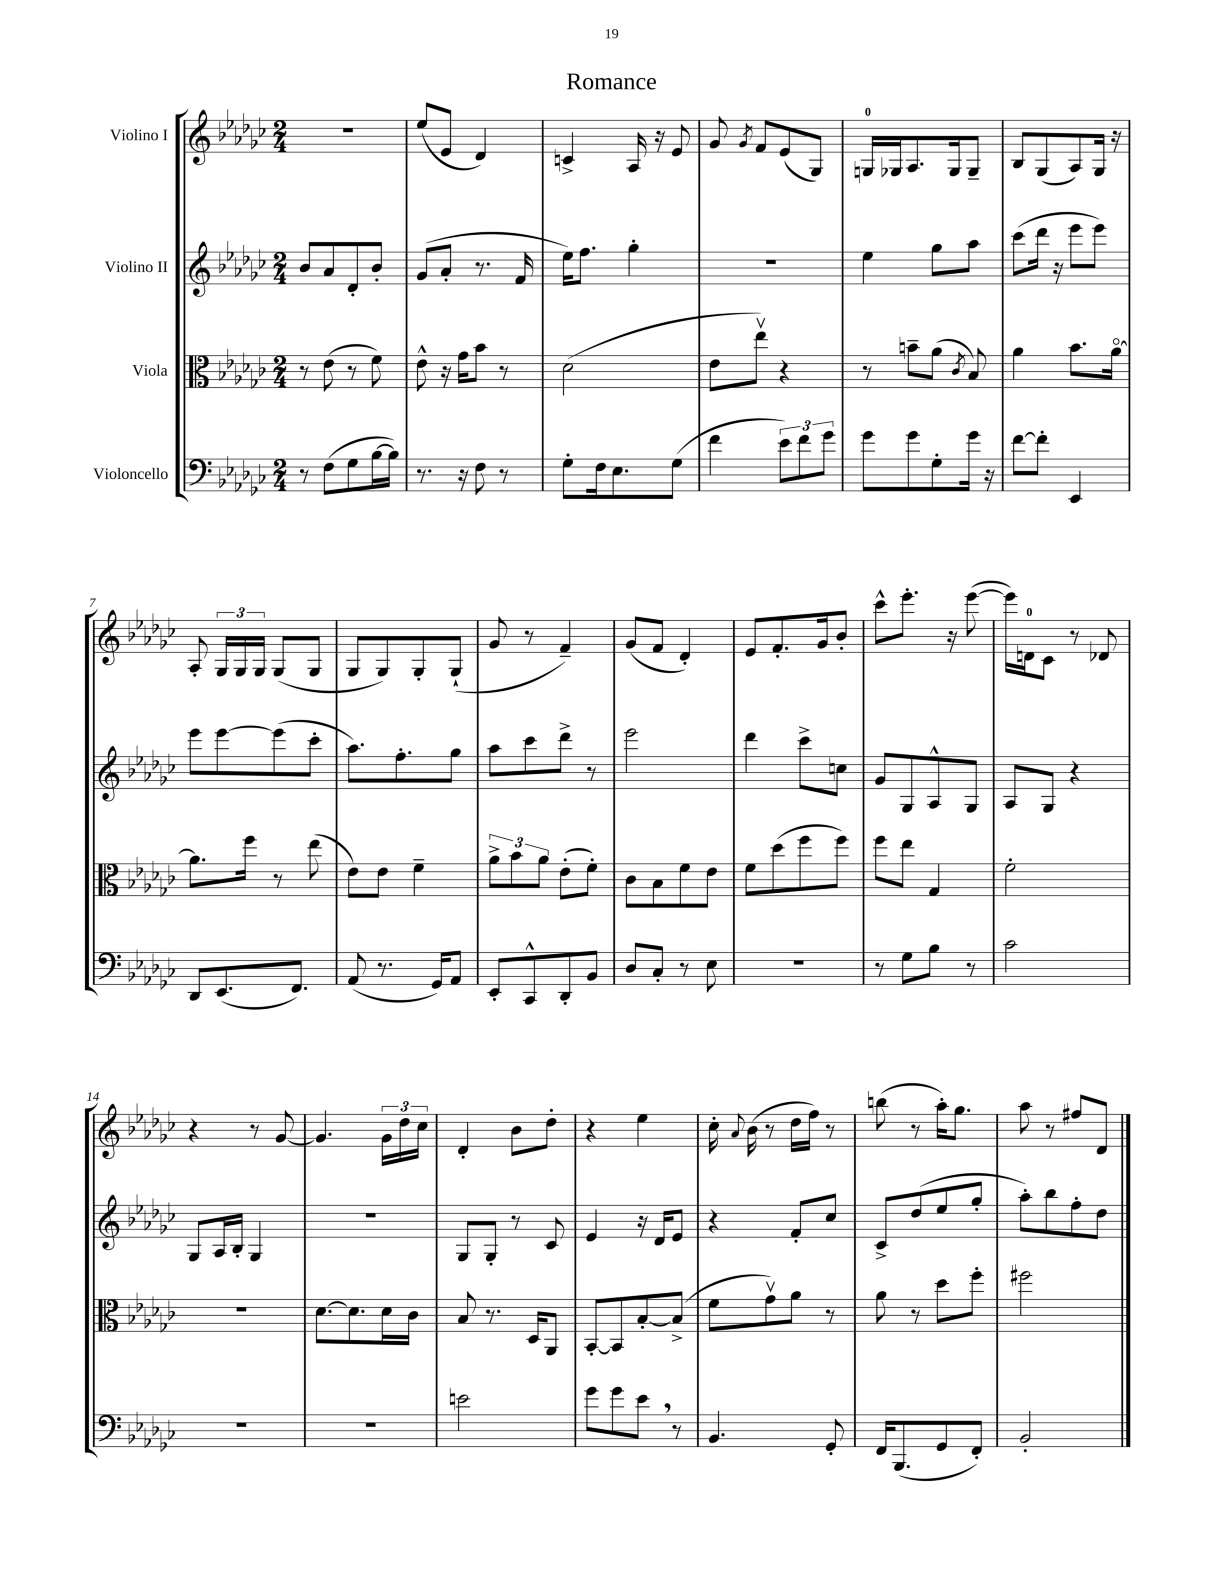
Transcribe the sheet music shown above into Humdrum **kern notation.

**kern	**kern	**kern	**kern
*staff4	*staff3	*staff2	*staff1
*clefF4	*clefC3	*clefG2	*clefG2
*k[b-e-a-d-g-c-]	*k[b-e-a-d-g-c-]	*k[b-e-a-d-g-c-]	*k[b-e-a-d-g-c-]
*M2/4	*M2/4	*M2/4	*M2/4
8r	8r	8b-	2r
(8F	(8e-	8a-	.
8G-	8r	8d-'	.
[16B-	8f)	8b-'	.
16B-])	.	.	.
=	=	=	=
8.r	8e-^^	(8g-	(8ee-
.	16r	8a-'	8e-
16r	16g-	.	.
8F	8b-	8.r	4d-)
8r	8r	.	.
.	.	16f	.
=	=	=	=
8G-'	(2d-	16ee-)	4c^
.	.	8.ff	.
16F	.	.	.
8.E-	.	.	.
.	.	4gg-'	16A-
.	.	.	16r
(8G-	.	.	8e-
=	=	=	=
4f	8e-	2r	8g-
.	.	.	8qg-
.	8ee-v)	.	8f
12e-)	4r	.	(8e-
12f	.	.	.
.	.	.	8G-)
12g-	.	.	.
=	=	=	=
8g-	8r	4ee-	16G
.	.	.	16G-
8g-	8b~	.	8.A-
8G-'	(8a-	8gg-	.
.	.	.	16G-
.	8qc-	.	.
16g-	8B-)	8aa-	8G-~
16r	.	.	.
=	=	=	=
[8f	4a-	(8ccc-	8B-
8f']	.	16ddd-	(8G-
.	.	16r	.
4EE-	8.b-	8eee-	8A-)
.	.	8eee-)	16G-
.	[16a-o	.	16r
=	=	=	=
8DD-	8.a-]	8eee-	8A-'
(8.EE-	.	[8eee-	24G-
.	.	.	24G-
.	16ff	.	.
.	.	.	24G-
.	8r	(8eee-]	(8G-
8.FF)	.	.	.
.	(8ee-	8ccc-'	8G-
=	=	=	=
(8AA-	8e-)	8.aa-)	8G-
8.r	8e-	.	8G-)
.	.	8.ff'	.
.	4f~	.	8G-'
16GG-)	.	.	.
8AA-	.	8gg-	(8G-`
=	=	=	=
8EE-'	12a-^	8aa-	8g-
.	12b-	.	.
8CC-^^	.	8ccc-	8r
.	12a-	.	.
8DD-'	(8e-'	8ddd-^	4f~)
8BB-	8f')	8r	.
=	=	=	=
8D-	8c-	2eee-	(8g-
8C-'	8B-	.	8f
8r	8f	.	4d-')
8E-	8e-	.	.
=	=	=	=
2r	8f	4ddd-	8e-
.	(8dd-	.	8.f'
.	8ff	8ccc-^	.
.	.	.	16g-
.	8ff)	8cc	8b-'
=	=	=	=
8r	8ff	8g-	8ccc-^^
8G-	8ee-	8G-	8.eee-'
8B-	4G-	8A-^^	.
.	.	.	16r
8r	.	8G-	([8eee-
=	=	=	=
2c-	2f'	8A-	16eee-])
.	.	.	16d
.	.	8G-	8c-
.	.	4r	8r
.	.	.	8d-
=	=	=	=
2r	2r	8G-	4r
.	.	16A-	.
.	.	16B-'	.
.	.	4G-	8r
.	.	.	[8g-
=	=	=	=
2r	[8.d-	2r	4.g-]
.	8.d-]	.	.
.	16d-	.	24g-
.	.	.	24dd-
.	16c-	.	.
.	.	.	24cc-
=	=	=	=
2e	8B-	8G-	4d-'
.	8.r	8G-'	.
.	.	8r	8b-
.	16D-	.	.
.	8AA-	8c-	8dd-'
=	=	=	=
8g-	[8BB-'	4e-	4r
8g-	8BB-]	.	.
8e-	[8B-'	16r	4ee-
.	.	16d-	.
8r	(8B-^]	8e-	.
=	=	=	=
4.BB-	8f	4r	16cc-'
.	.	.	8qqa-
.	.	.	(16b-
.	8g-v)	.	8r
.	8a-	8f'	16dd-
.	.	.	16ff)
8GG-'	8r	8cc-	8r
=	=	=	=
16FF	8a-	8c-^	(8bb
(8.BBB-	.	.	.
.	8r	(8dd-	8r
8GG-	8dd-	8ee-	16aa-')
.	.	.	8.gg-
8FF')	8ff'	8gg-'	.
=	=	=	=
2BB-'	2ff#	8aa-')	8aa-
.	.	8bb-	8r
.	.	8ff'	8ff#
.	.	8dd-	8d-
==	==	==	==
*-	*-	*-	*-
